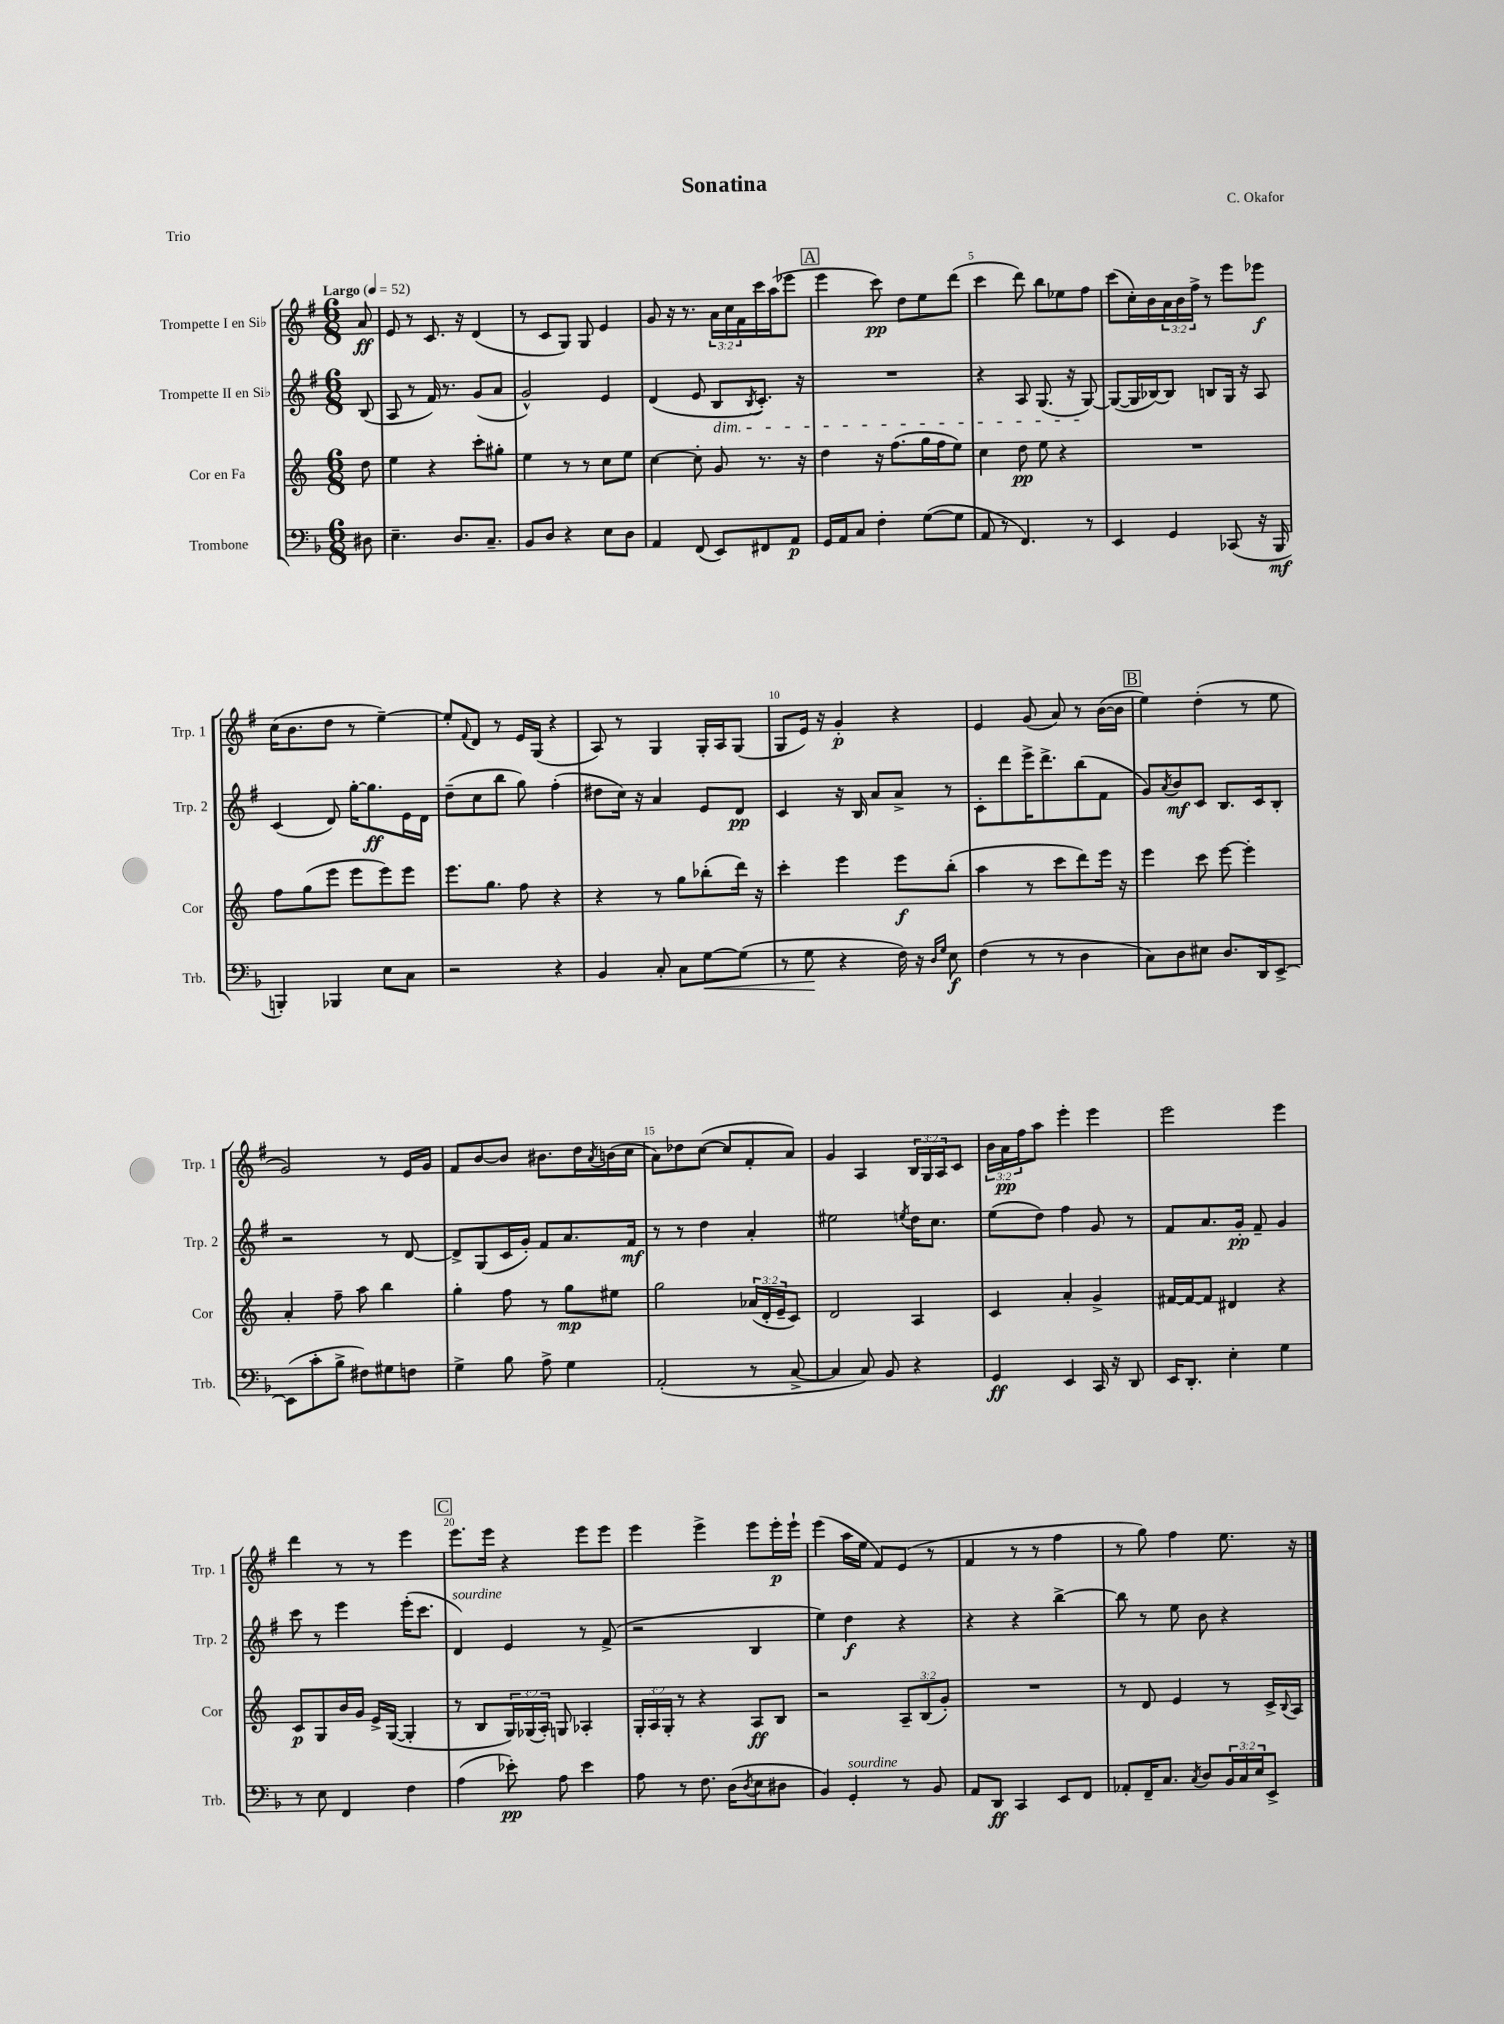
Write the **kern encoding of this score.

**kern	**kern	**kern	**kern
*staff4	*staff3	*staff2	*staff1
*clefF4	*clefG2	*clefG2	*clefG2
*k[b-]	*k[]	*k[f#]	*k[f#]
*M6/8	*M6/8	*M6/8	*M6/8
*MM52	*MM52	*MM52	*MM52
8D#	8dd	(8B	8a
=	=	=	=
4.E~	4ee	8A	8e
.	.	8r	8r
.	4r	16f#)	8.c
.	.	8.r	.
8.D	.	.	.
.	.	.	16r
.	8ccc'	(8g	(4d
8.C~	.	.	.
.	8gg#'	8a	.
=	=	=	=
8BB-	4ee	2g^^)	8r
8D	.	.	8c
4r	8r	.	8G)
.	8r	.	8G
8E	8cc	4e	4e
8D	8ee	.	.
=	=	=	=
4AA	[4cc	(4d	8g
.	.	.	16r
.	.	.	8.r
(8FF	8cc']	8e	.
8EE)	8g	8B	24a
.	.	.	24cc
.	.	.	24f#
.	.	8qB	.
8FF#	8.r	8.c')	16ccc
.	.	.	(16aa
8AA	.	.	8eee-
.	16r	16r	.
=	=	=	=
16GG	4dd	2.r	4eee
16AA	.	.	.
8C	.	.	.
4F'	16r	.	8ccc)
.	(8.ff	.	.
.	.	.	8dd
([8G	16gg	.	8ee
.	16ff	.	.
8G]	8ee)	.	(8ddd
=	=	=	=
8AA	4cc	4r	4ccc
8r	.	.	.
4.FF)	8dd	8A	8ddd)
.	8ee	(8.G	8bb
.	4r	.	8ee-
.	.	16r	.
8r	.	[8G)	8ff#
=	=	=	=
4EE	2.r	(8G_	(8ccc
.	.	16G]	16cc')
.	.	[16B-)	16b
4GG	.	8B-]	24a
.	.	.	24b
.	.	.	24ff#^
.	.	8B	8r
(8CC-	.	16G	8eee
.	.	16r	.
16r	.	8A	8eee-
16BBB-	.	.	.
=	=	=	=
4BBB')	8ff	(4c	(16cc
.	.	.	8.b
.	(8gg	.	.
4BBB-	8eee	8d)	8dd
.	8eee	[16gg'	8r
.	.	8.gg]	.
8E	8eee)	.	[4ee~)
8C	8eee	16e	.
.	.	16d	.
=	=	=	=
2r	8.eee	(8dd~	8ee']
.	.	.	8qqf#
.	.	8cc	8d
.	8.gg	.	.
.	.	8bb	8r
.	8ff	8gg)	16e
.	.	.	(16G
4r	4r	(4ff#'	4r
=	=	=	=
4BB-	4r	8dd#	8A)
.	.	16cc)	8r
.	.	16r	.
8C'	8r	4a	4G
8C	8gg	.	.
[8G	(8bb-'	8e	16G'
.	.	.	16A
(8G]	16ddd)	8d	(8G
.	16r	.	.
=	=	=	=
8r	4ccc'	4c	8G
8G	.	.	16e)
.	.	.	16r
4r	4eee	16r	4g'
.	.	16B	.
.	.	8a	.
16F)	8eee	8a^	4r
16r	.	.	.
16qqD	.	.	.
16qqG	.	.	.
8E	(8bb'	8r	.
=	=	=	=
(4F	4aa	8c'	4e
.	.	8ddd	.
8r	8r	16eee^	(8g
.	.	8.ddd^	.
8r	8ccc	.	8a)
4D	8ddd)	(8bb	8r
.	16eee	8f#	([16b
.	16r	.	16b]
=	=	=	=
8C)	4eee	8g)	4ee)
.	.	8qa	.
8D	.	8b	.
8E#	8ccc	8c	(4dd'
8.D	[8eee	8.B	.
.	4eee']	.	8r
16DD	.	16c	.
[8EE^	.	8B'	8ee
=	=	=	=
(8EE]	4a'	2r	2g)
8c'	.	.	.
8B-^	8ff~	.	.
8F#)	8aa	.	.
8G#	4bb	8r	8r
8F	.	[8d	16e
.	.	.	16g
=	=	=	=
4G^	4gg'	8d^]	8f#
.	.	(8G	[8b
8B-	8ff	16c	8b]
.	.	16g')	.
8A^	8r	8f#	8.b#
4G	8gg	8.a	.
.	.	.	16dd
.	.	.	8qa
.	8ee#	.	(16b
.	.	16f#	16cc
=	=	=	=
(2AA'	2gg	8r	8a)
.	.	8r	8dd-
.	.	4dd	([8cc
.	.	.	8cc]
8r	(24a-	4a'	8f#'
.	24d'	.	.
.	24e~	.	.
[8C^	8c)	.	8a)
=	=	=	=
4C]	2d	2ee#	4g
8C)	.	.	4A
8BB-	.	.	.
.	.	8qee	.
4r	4A	16dd	24B
.	.	.	24G
.	.	8.cc	.
.	.	.	24A
.	.	.	8c
=	=	=	=
4GG	4c	(8ee	24b
.	.	.	24a
.	.	.	24ff#
.	.	8dd)	8aa
4EE	4a'	4ff#	4eee'
16CC	4g^	8g	4eee
16r	.	.	.
8DD	.	8r	.
=	=	=	=
16EE	[16f#	8f#	2eee
8.DD'	16f#_	.	.
.	8f#]	8.a	.
4E'	4d#	.	.
.	.	16g'	.
.	.	8f#~	.
4G	4r	4g	4eee
=	=	=	=
8r	8c	8ccc	4ddd
8E	8G	8r	.
4FF	16b	4eee	8r
.	16g	.	.
.	16e^	.	8r
.	([16G	.	.
4F	4G']	(16eee'	4eee
.	.	8.ccc	.
=	=	=	=
(4A	8r	4d)	8.eee
.	8B	.	.
.	.	.	16eee
8e-')	24G)	4e	4r
.	(24G-	.	.
.	24A')	.	.
8A	8G	.	.
4e-	4A-'	8r	8eee
.	.	(8f#^	8eee
=	=	=	=
8A	24G'	2r	4eee
.	24A	.	.
.	24G'	.	.
8r	8r	.	.
8.F	4r	.	4eee^
(16D	.	.	.
8qD	.	.	.
8E	8A	4B	8eee
8D#	8B	.	16eee'
.	.	.	16eee`
=	=	=	=
4BB-)	2r	4ee)	(4eee
4GG'	.	4dd	16aa
.	.	.	16ee
.	.	.	8f#)
8r	12A~	4r	(8e
.	(12B	.	.
8BB-	.	.	8r
.	12g')	.	.
=	=	=	=
8AA	2.r	4r	4f#
8DD	.	.	.
4CC	.	4r	8r
.	.	.	8r
8EE	.	[4bb^	4ff#
8FF	.	.	.
=	=	=	=
8AA-'	8r	8bb]	8r
16FF~	8d	8r	8gg)
8.C	.	.	.
.	4e	8ee	4ff#
8qC	.	.	.
8D	.	8b	.
24BB-	8r	4r	8.ee
24C	.	.	.
24E	.	.	.
8EE^	16c^	.	.
.	8qqB	.	.
.	16A	.	16r
==	==	==	==
*-	*-	*-	*-
